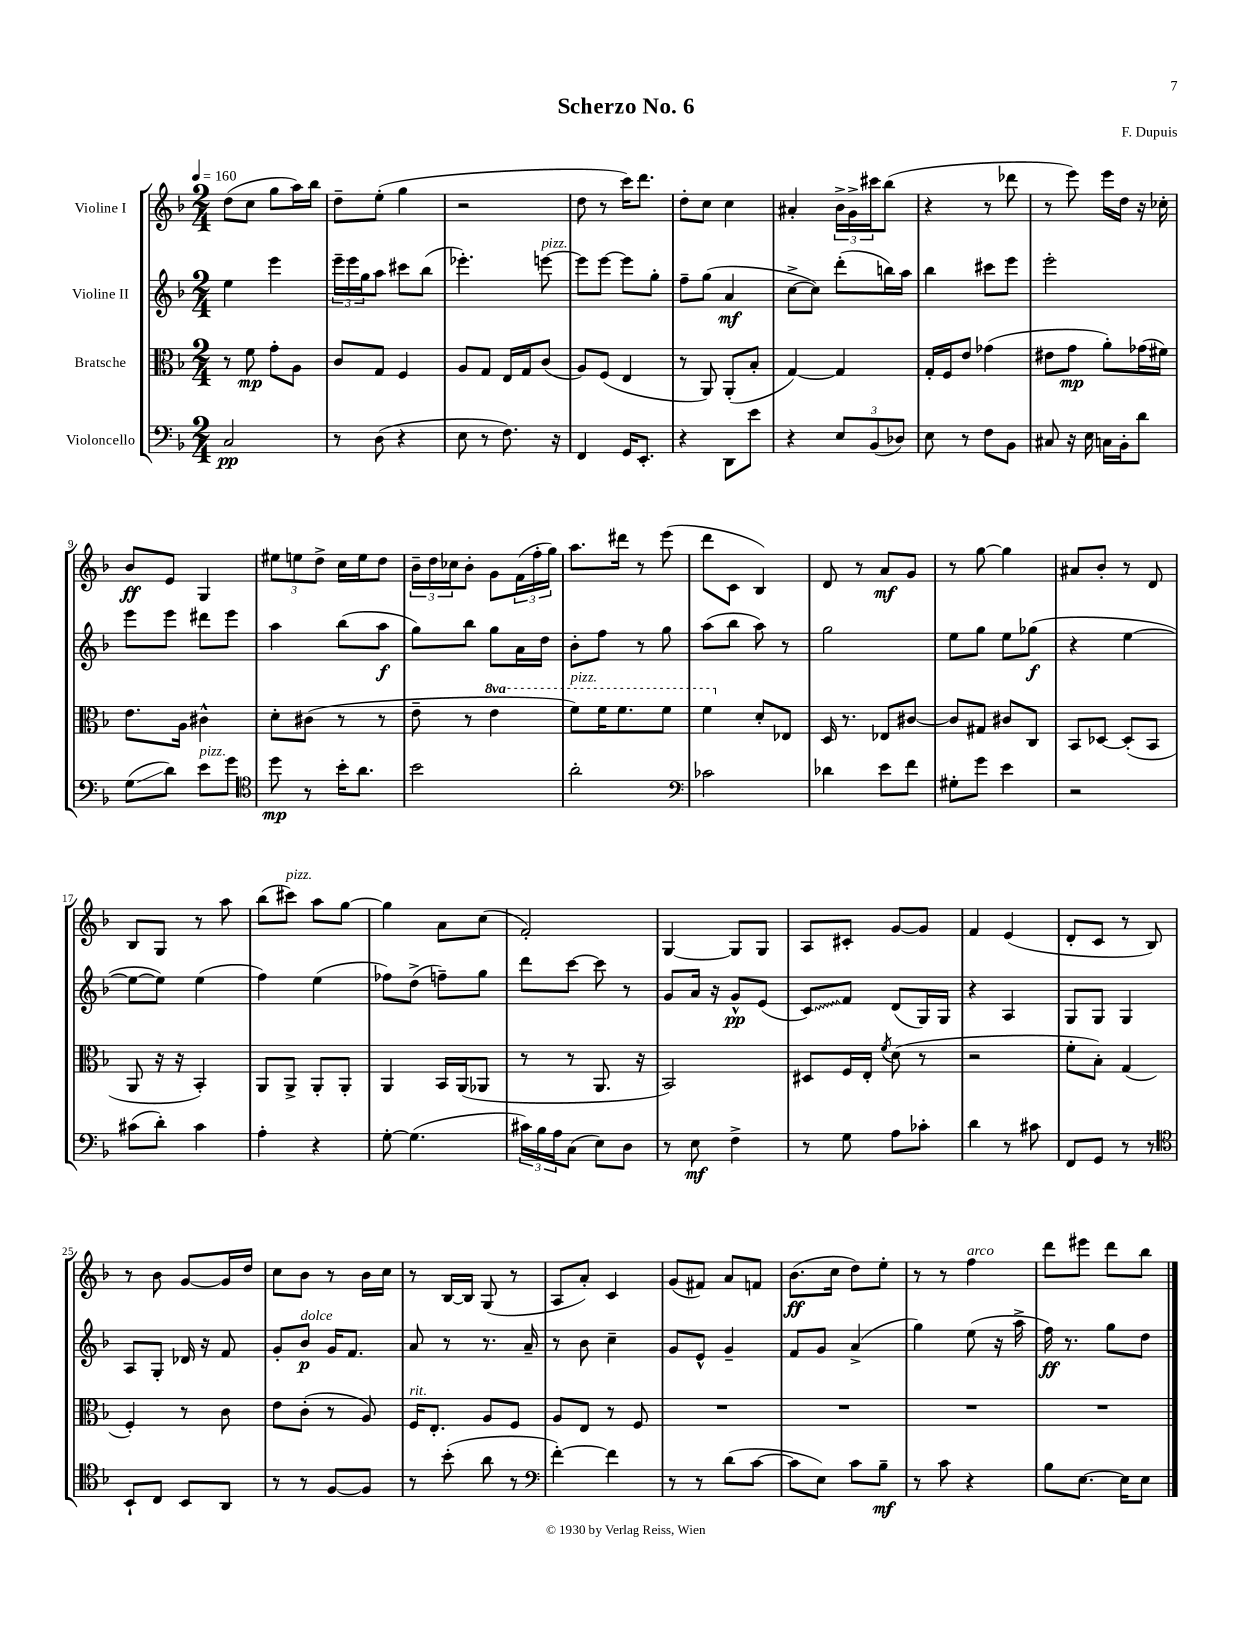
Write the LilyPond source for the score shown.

\header { title = "Scherzo No. 6" composer = "F. Dupuis" }
<<
\new StaffGroup <<
\new Staff = "s0" \with { instrumentName = "Violine I" } {
    \clef treble \key f \major \numericTimeSignature \time 2/4 \tempo 4 = 160
    d''8( c''8 g''8 a''16) bes''16 |
    d''8-- e''8-.( g''4 |
    r2 |
    d''8 r8 c'''16) d'''8. |
    d''8-. c''8 c''4 |
    ais'4-. \tuplet 3/2 { bes'16-> g'16-> cis'''16 } bes''8( |
    r4 r8 des'''8 |
    r8 e'''8) e'''16 d''16 r16 ces''16-. |
    bes'8\ff e'8 g4 |
    \tuplet 3/2 { eis''8 e''8 d''8-> } c''16 e''16 d''8 |
    \tuplet 3/2 { bes'16-- d''16 ces''16 } bes'8-. g'8 \tuplet 3/2 { f'16( f''16-. g''16) } |
    a''8. dis'''16 r8 e'''8( |
    d'''8 c'8 bes4) |
    d'8 r8 a'8\mf g'8 |
    r8 g''8~ g''4 |
    ais'8 bes'8-. r8 d'8 |
    bes8 g8 r8 a''8 |
    bes''8( cis'''8^\markup { \italic "pizz." }) a''8 g''8~ |
    g''4 a'8 c''8( |
    f'2-.) |
    g4~ g8 g8 |
    a8 cis'8-. g'8~ g'8 |
    f'4 e'4( |
    d'8-. c'8 r8 bes8) |
    r8 bes'8 g'8~ g'16 d''16 |
    c''8 bes'8 r8 bes'16 c''16 |
    r8 bes16~ bes16 g8( r8 |
    a8 a'8-.) c'4 |
    g'8( fis'8) a'8 f'8 |
    bes'8.\ff( c''16 d''8) e''8-. |
    r8 r8 f''4^\markup { \italic "arco" } |
    d'''8 eis'''8 d'''8 bes''8 \bar "|." |
}
\new Staff = "s1" \with { instrumentName = "Violine II" } {
    \clef treble \key f \major \numericTimeSignature \time 2/4
    e''4 e'''4 |
    \tuplet 3/2 { e'''16-- e'''16 g''16 } a''8 cis'''8 bes''8( |
    ees'''4.-.) e'''8~^\markup { \italic "pizz." } |
    e'''8 e'''8~ e'''8 g''8-. |
    f''8-- g''8( a'4\mf |
    c''8~-> c''8) d'''8-.( b''16) a''16 |
    bes''4 cis'''8 e'''8 |
    e'''2-. |
    e'''8 e'''8 dis'''8 e'''8 |
    a''4 bes''8( a''8\f |
    g''8) bes''8 g''8 a'16 d''16 |
    bes'8-. f''8 r8 g''8 |
    a''8( bes''8 a''8) r8 |
    g''2 |
    e''8 g''8 e''8 ges''8\f( |
    r4 e''4~ |
    e''8~ e''8) e''4( |
    f''4) e''4( |
    fes''8) d''8->( f''8--) g''8 |
    d'''8 c'''8~ c'''8 r8 |
    g'8 a'16 r16 g'8-^\pp e'8( |
    \once \override Glissando.style = #'zigzag c'8\glissando) f'8 d'8( g16) g16 |
    r4 a4 |
    g8 g8 g4 |
    a8 g8-. des'16 r16 f'8 |
    g'8-. bes'8\p^\markup { \italic "dolce" } g'16 f'8. |
    a'8 r8 r8. a'16-- |
    r8 bes'8 c''4-- |
    g'8 e'8-^ g'4-- |
    f'8 g'8 a'4->( |
    g''4) e''8( r16 a''16-> |
    f''16\ff) r8. g''8 d''8 \bar "|." |
}
\new Staff = "s2" \with { instrumentName = "Bratsche" } {
    \clef alto \key f \major \numericTimeSignature \time 2/4 \set Staff.ottavationMarkups = #ottavation-simple-ordinals
    r8 f'8\mp g'8-. a8 |
    c'8 g8 f4 |
    a8 g8 e16 g16 c'8( |
    a8) f8( e4 |
    r8 a,8) a,8-.( bes8-. |
    g4~) g4 |
    g16-. f16 e'8 ges'4( |
    eis'8 g'8\mp a'8-.) ges'16( fis'16) |
    e'8. a16 cis'4-^ |
    d'8-. cis'8( r8 r8 |
    e'8-- r8 \ottava #1 e''4 |
    f''8^\markup { \italic "pizz." }) f''16 f''8. f''8 |
    f''4 \ottava #0 d'8-. ees8 |
    d16 r8. ees8 cis'8~ |
    cis'8 gis8 cis'8 c8 |
    bes,8 des8~ des8-.( bes,8 |
    a,8 r16 r16 bes,4-.) |
    a,8 a,8-> a,8-. a,8-. |
    a,4 bes,16 a,16( aes,8 |
    r8 r8 a,8. r16 |
    bes,2) |
    dis8 f16 e16-. \acciaccatura { f'8 } d'8( r8 |
    r2 |
    f'8-. bes8-.) g4( |
    f4-.) r8 c'8 |
    e'8 c'8-.( r8 a8) |
    f16^\markup { \italic "rit." } e8.-. a8 f8 |
    a8 e8 r8 f8 |
    R2 |
    R2 |
    R2 |
    R2 \bar "|." |
}
\new Staff = "s3" \with { instrumentName = "Violoncello" } {
    \clef bass \key f \major \numericTimeSignature \time 2/4
    c2\pp |
    r8 d8( r4 |
    e8 r8 f8.) r16 |
    f,4 g,16 e,8.-. |
    r4 d,8 e'8 |
    r4 \tuplet 3/2 { e8 bes,8( des8) } |
    e8 r8 f8 bes,8 |
    cis8 r16 e16 c16 bes,16-. d'8 |
    g8\glissando( d'8) e'8^\markup { \italic "pizz." } g'8 |
    \clef tenor d''8\mp r8 bes'16-. a'8. |
    bes'2 |
    a'2-. |
    \clef bass ces'2 |
    des'4 e'8 f'8 |
    gis8-. g'8 e'4 |
    r2 |
    cis'8( d'8-.) cis'4 |
    a4-. r4 |
    g8~-. g4.( |
    \tuplet 3/2 { cis'16) bes16 a16 } c8( e8) d8 |
    r8 e8\mf f4-> |
    r8 g8 a8 ces'8-. |
    d'4 r8 cis'8 |
    f,8 g,8 r8 r8 |
    \clef tenor bes,8-! c8 bes,8 a,8 |
    r8 r8 f8~ f8 |
    r8 bes'8-.( a'8 r8 |
    \clef bass f'4~-.) f'4 |
    r8 r8 d'8( c'8~ |
    c'8 e8) c'8 bes8--\mf |
    r8 c'8 r4 |
    bes8 e8.~ e16 e8 \bar "|." |
}
>>
>>
